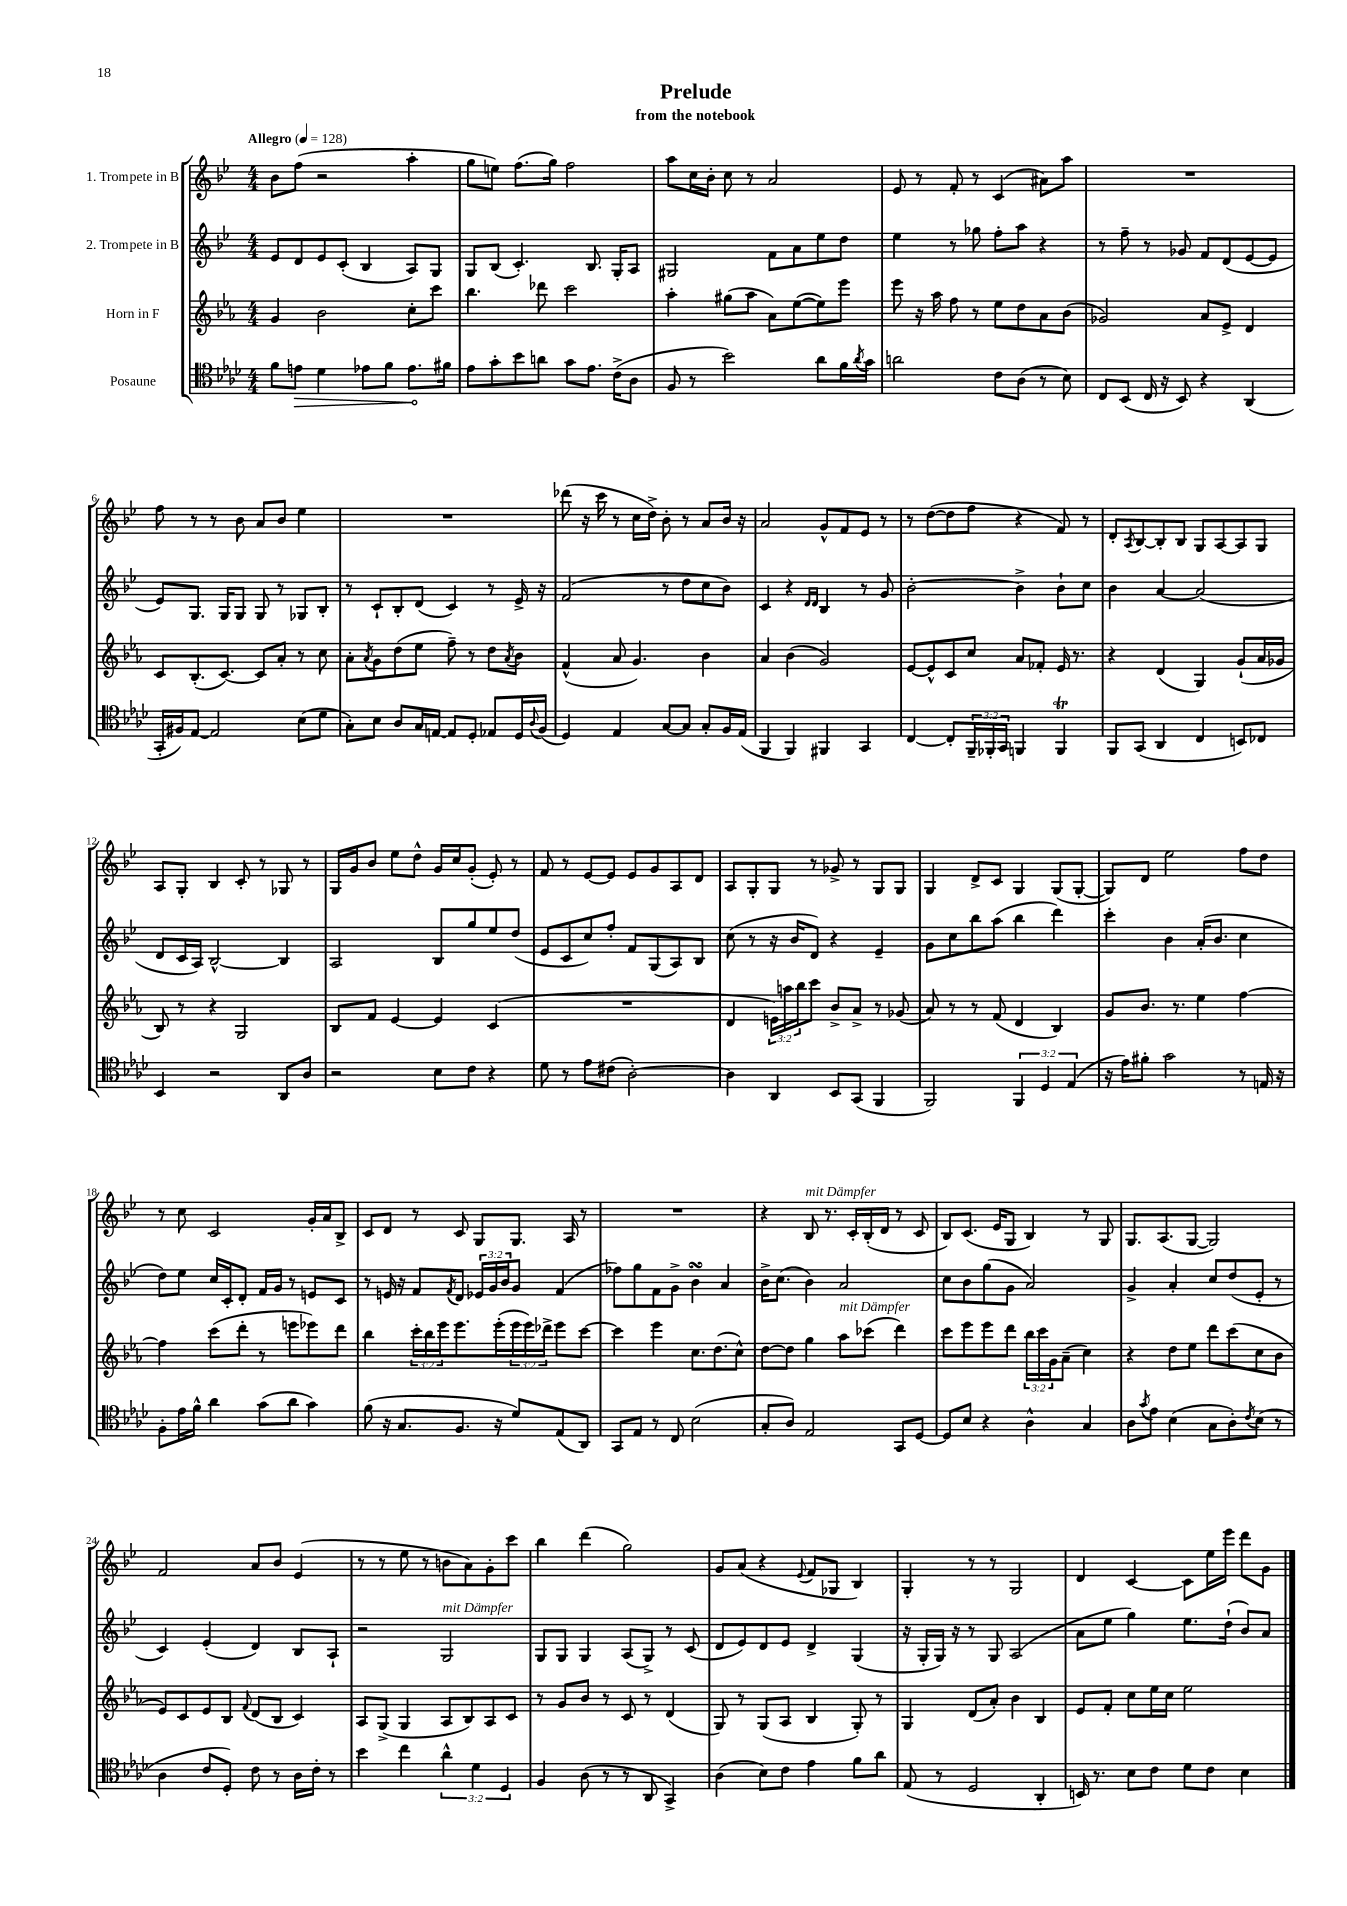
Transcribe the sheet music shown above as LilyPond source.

\header { title = "Prelude" subtitle = "from the notebook" }
<<
\new StaffGroup <<
\new Staff = "s0" \with { instrumentName = "1. Trompete in B" } {
    \clef treble \key bes \major \numericTimeSignature \time 4/4 \tempo "Allegro" 4 = 128
    bes'8 f''8( r2 a''4-. |
    g''8 e''8) f''8.( g''16) f''2 |
    a''8 c''16 bes'16-. c''8 r8 a'2 |
    ees'8 r8 f'8-. r8 c'4( ais'8) a''8 |
    R1 |
    f''8 r8 r8 bes'8 a'8 bes'8 ees''4 |
    R1 |
    des'''8( r16 c'''16 r8 c''16 d''16->) bes'8-. r8 a'8 bes'16 r16 |
    a'2 g'8-^ f'8 ees'8 r8 |
    r8 d''8~( d''8 f''8 r4 f'8) r8 |
    d'8-. \acciaccatura { a8 } bes8~ bes8-. bes8 g8 a8~ a8 g8 |
    a8 g8-. bes4 c'8-. r8 ges8 r8 |
    g16 g'16 bes'8 ees''8 d''8-^ g'16 c''16 g'8-.( ees'8-.) r8 |
    f'8 r8 ees'8~ ees'8 ees'8 g'8 a8 d'8 |
    a8 g8-. g8 r8 ges'8-> r8 g8 g8 |
    g4 d'8-> c'8 g4 g8( g8~-. |
    g8) d'8 ees''2 f''8 d''8 |
    r8 c''8 c'2 g'16-. a'16 bes8-> |
    c'8 d'8 r8 c'8 g8 g8. a16 r8 |
    R1 |
    r4 bes8^\markup { \italic "mit Dämpfer" } r8. c'16-. bes16-.( d'16 r8 c'8 |
    bes8) c'8.( ees'16 g8 bes4) r8 g8 |
    g8. a8.( g8~ g2) |
    f'2 a'8 bes'8 ees'4( |
    r8 r8 ees''8 r8 b'8 a'8) g'8-. c'''8 |
    bes''4 d'''4( g''2) |
    g'8 a'8( r4 \appoggiatura { ees'8 } f'8 ges8 bes4) |
    g4-. r8 r8 g2 |
    d'4 c'4~ c'8 ees''16 ees'''16 d'''8 g'8 \bar "|." |
}
\new Staff = "s1" \with { instrumentName = "2. Trompete in B" } {
    \clef treble \key bes \major \numericTimeSignature \time 4/4 \override Staff.TupletNumber.text = #tuplet-number::calc-fraction-text
    ees'8 d'8 ees'8 c'8-.( bes4 a8) g8 |
    g8 bes8( c'4.-.) bes8. g16-. a8 |
    gis2 f'8 a'8 ees''8 d''8 |
    ees''4 r8 ges''8 f''8-. a''8 r4 |
    r8 f''8-- r8 ges'8 f'8 d'8( ees'8~ ees'8 |
    ees'8) g8. g16 g8 g8 r8 ges8 bes8-. |
    r8 c'8-! bes8-. d'8( c'4) r8 ees'16-> r16 |
    f'2( r8 d''8 c''8 bes'8) |
    c'4 r4 \grace { d'16 d'16 } bes4 r8 g'8 |
    bes'2~-. bes'4-> bes'8-! c''8 |
    bes'4 a'4~ a'2( |
    d'8 c'16 a16) bes2~-^ bes4 |
    a2 bes8 g''8 ees''8 d''8( |
    ees'8 c'8 c''8) f''8-. f'8 g8( a8) bes8 |
    c''8( r8 r16 bes'16 d'8) r4 ees'4-- |
    g'8 c''8 bes''8 a''8( bes''4 d'''4) |
    c'''4-. bes'4 a'16-.( bes'8. c''4 |
    d''8) ees''8 c''16 c'16-. d'8-. f'16 g'16 r8 e'8 c'8 |
    r8 e'16 r16 f'8 \acciaccatura { f'8 } d'8 \tuplet 3/2 { ees'16 g'16 bes'16 } g'8 f'4( |
    fes''8) g''8 f'8 g'8-> bes'4\turn a'4 |
    bes'16-> c''8.( bes'4) a'2 |
    c''8 bes'8 g''8( g'8 a'2) |
    g'4-> a'4-. c''8 d''8( ees'8-. r8 |
    c'4) ees'4-.( d'4) bes8 a8-! |
    r2 g2^\markup { \italic "mit Dämpfer" } |
    g8 g8 g4 a8( g8->) r8 c'8( |
    d'8 ees'8) d'8 ees'8 d'4-> g4( |
    r16 g16-. g16) r16 r8 g8 a2( |
    a'8 ees''8 g''4) ees''8. d''16-!( bes'8) a'8 \bar "|." |
}
\new Staff = "s2" \with { instrumentName = "Horn in F" } {
    \clef treble \key ees \major \numericTimeSignature \time 4/4 \override Staff.TupletNumber.text = #tuplet-number::calc-fraction-text
    g'4 bes'2 c''8-. c'''8 |
    bes''4. des'''8 c'''2 |
    aes''4-. gis''8( aes''8 aes'8) ees''8~( ees''8) ees'''8 |
    ees'''8 r16 aes''16 f''8 r8 ees''8 d''8 aes'8 bes'8( |
    ges'2) aes'8 ees'8-> d'4 |
    c'8 bes8.-.( c'8.~) c'8 aes'8-. r8 c''8 |
    aes'8-. \acciaccatura { aes'8 } g'8 d''8( ees''8 f''8--) r8 d''8 \acciaccatura { aes'8 } bes'8 |
    f'4-^( aes'8 g'4.) bes'4 |
    aes'4 bes'4( g'2) |
    ees'8~ ees'8-^ c'8 c''8 aes'8 fes'8-. ees'16 r8. |
    r4 d'4( g4) g'8-!( aes'16 ges'16 |
    bes8) r8 r4 g2 |
    bes8 f'8 ees'4~ ees'4 c'4( |
    R1 |
    d'4 \tuplet 3/2 { e'16) a''16 bes''16 } c'''8 bes'8-> aes'8-> r8 ges'8( |
    aes'8) r8 r8 f'8( d'4 bes4) |
    g'8 bes'8. r8. ees''4 f''4~ |
    f''4 c'''8( d'''8-. r8 e'''8 ees'''8) d'''8 |
    bes''4 \tuplet 3/2 { c'''16-. bes''16 ees'''16 } ees'''8. ees'''16-.( \tuplet 3/2 { ees'''16 ees'''16) des'''16-> } ees'''8 c'''8~ |
    c'''4 ees'''4 c''8. d''8.( c''8-^) |
    d''8~ d''8 g''4 aes''8^\markup { \italic "mit Dämpfer" } ces'''8( d'''4) |
    c'''8 ees'''8 ees'''8 d'''8 \tuplet 3/2 { bes''16 c'''16 g'16 } aes'8--( c''4) |
    r4 d''8 ees''8 d'''8 c'''8( c''8 bes'8 |
    ees'8) c'8 ees'8 bes8 \appoggiatura { f'8 } d'8( bes8 c'4) |
    aes8 g8->( g4 aes8 bes8) aes8 c'8 |
    r8 g'8 bes'8 r8 c'8 r8 d'4( |
    g8) r8 g8( aes8 bes4 g8-.) r8 |
    g4 d'8( aes'8-.) bes'4 bes4 |
    ees'8 f'8-. c''8 ees''16 c''16 ees''2 \bar "|." |
}
\new Staff = "s3" \with { instrumentName = "Posaune" } {
    \clef tenor \key aes \major \numericTimeSignature \time 4/4 \override Staff.TupletNumber.text = #tuplet-number::calc-fraction-text
    f'8 \once \override Hairpin.circled-tip = ##t e'8\> des'4 ees'8 f'8 ees'8.\! fis'16 |
    ees'8 g'8-. bes'8 a'8 g'8 ees'8. c'16->( aes8 |
    f8 r8 bes'2) aes'8 f'16 \acciaccatura { aes'8 } g'16 |
    a'2 c'8 aes8( r8 bes8) |
    c8 bes,8( c16 r16 bes,8) r4 aes,4( |
    g,16-. fis16) ees8~ ees2 bes8( des'8 |
    g8-.) bes8 aes8 g16 e16~ e8 des8-. ees8 des16 \appoggiatura { aes8 } f16( |
    des4) ees4 g8~ g8 g8-. f16 ees16( |
    f,4 f,4) fis,4 g,4 |
    c4~ c8-. \tuplet 3/2 { f,16-- fes,16-. g,16 } f,4 f,4\trill |
    f,8 g,8( aes,4 c4 b,8) ces8 |
    bes,4 r2 aes,8 aes8 |
    r2 bes8 c'8 r4 |
    des'8 r8 ees'8 cis'8( aes2~-.) |
    aes4 aes,4 bes,8 g,8( f,4 |
    f,2) \tuplet 3/2 { f,4 des4 ees4( } |
    r16 ees'16) fis'8-. g'2 r8 e16 r16 |
    f8-. ees'16 f'16-^ aes'4 g'8( aes'8 g'4) |
    f'8( r16 g8. f8. r16 des'8) ees8( aes,8) |
    g,8 ees8 r8 c8 bes2( |
    g8-. aes8) ees2 g,8 des8~ |
    des8 bes8 r4 aes4-^ g4 |
    aes8 \acciaccatura { g'8 } ees'8 bes4( g8 aes8-.) \acciaccatura { c'8 } bes8( r8 |
    aes4 c'8 des8-.) c'8 r8 aes16 c'16-. r8 |
    bes'4 c''4 \tuplet 3/2 { aes'4-^ des'4 des4 } |
    f4 aes8( r8 r8 aes,8 g,4->) |
    aes4( bes8) c'8 ees'4 f'8 aes'8 |
    ees8( r8 des2 aes,4-. |
    b,16) r8. bes8 c'8 des'8 c'8 bes4 \bar "|." |
}
>>
>>
